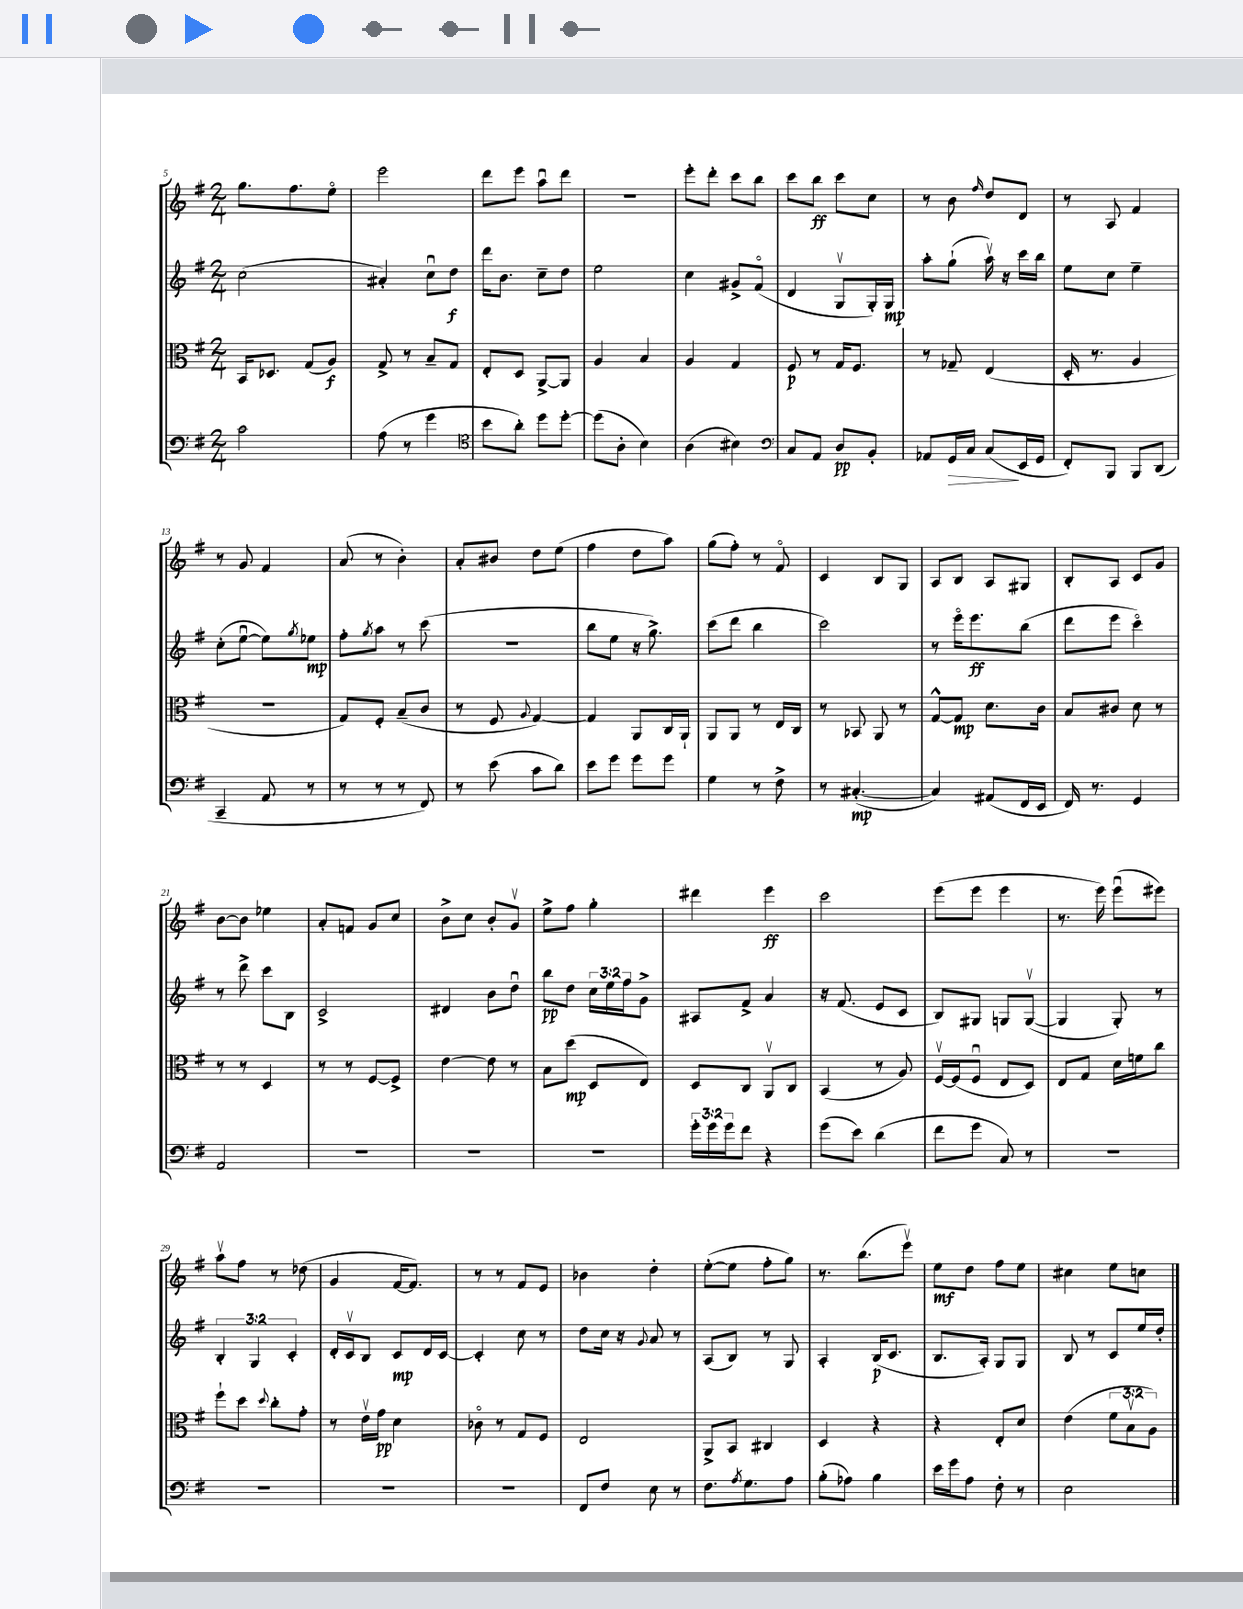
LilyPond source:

<<
\new StaffGroup <<
\new Staff = "s0" {
    \clef treble \key g \major \numericTimeSignature \time 2/4
    g''8. fis''8. e''8\flageolet |
    e'''2 |
    d'''8 e'''8 a''8\downbow d'''8 |
    R2 |
    e'''8-. d'''8-. c'''8 b''8 |
    c'''8 b''8\ff c'''8 c''8 |
    r8 b'8 \grace { fis''16 } d''8 d'8 |
    r8 a8 fis'4 |
    r8 g'8 fis'4 |
    a'8( r8 b'4-.) |
    a'8-. bis'8 d''8 e''8( |
    fis''4 d''8 a''8) |
    g''8( fis''8-.) r8 fis'8\flageolet |
    c'4 b8 g8 |
    a8 b8 a8 gis8 |
    b8-. a8 c'8 g'8 |
    b'8~ b'8 ees''4 |
    a'8-. f'8 g'8 c''8 |
    b'8-> c''8 b'8-. g'8\upbow |
    e''8-> fis''8 g''4-. |
    dis'''4 e'''4\ff |
    c'''2 |
    e'''8( e'''8 e'''4 |
    r8. e'''16) e'''8\downbow( eis'''8) |
    a''8\upbow fis''8 r8 des''8( |
    g'4 fis'16~ fis'8.) |
    r8 r8 fis'8 e'8 |
    bes'4 d''4-. |
    e''8~-.( e''8 fis''8-. g''8) |
    r8. b''8.( e'''8\upbow) |
    e''8\mf d''8 fis''8 e''8 |
    cis''4 e''8 c''8 \bar "|." |
}
\new Staff = "s1" {
    \clef treble \key g \major \numericTimeSignature \time 2/4 \override Staff.TupletNumber.text = #tuplet-number::calc-fraction-text
    c''2( |
    ais'4-.) c''8\downbow d''8\f |
    d'''16 b'8. c''8-- d''8 |
    e''2 |
    c''4 gis'8-> fis'8\flageolet( |
    d'4 g8\upbow g16-.) g16\mp |
    a''8-. g''8-!( a''16\upbow) r16 c'''16 b''16 |
    e''8 c''8 e''4-- |
    c''8-.( e''8~\downbow e''8) \acciaccatura { g''8 } ees''8\mp |
    fis''8-. \acciaccatura { g''8 } a''8 r8 c'''8( |
    R2 |
    b''8 e''8 r16 g''8.->) |
    c'''8( d'''8 b''4 |
    c'''2) |
    r8 e'''16\flageolet e'''8.\ff b''8( |
    d'''8 e'''8 c'''4\flageolet) |
    r8 d'''8-> c'''8 b8 |
    c'2-> |
    dis'4 b'8 d''8\downbow |
    b''8\pp d''8 \tuplet 3/2 { c''16 e''16 fis''16 } g'8-> |
    ais8 fis'8-> a'4 |
    r16 fis'8.( e'8 c'8 |
    b8) gis8 g8 g8~\upbow( |
    g4 g8-.) r8 |
    \tuplet 3/2 { b4-. g4 c'4-. } |
    d'16-. c'16\upbow b8 c'8\mp d'16 c'16~ |
    c'4-. c''8 r8 |
    d''8 c''16 r16 \appoggiatura { g'8 } a'8 r8 |
    a8( b8) r8 g8 |
    a4-. b16\p( c'8. |
    b8. a16-.) g8 g8 |
    b8 r8 c'8 e''16 d''16-. \bar "|." |
}
\new Staff = "s2" {
    \clef alto \key g \major \numericTimeSignature \time 2/4 \override Staff.TupletNumber.text = #tuplet-number::calc-fraction-text
    b,16 des8. g8( a8\f) |
    g8-> r8 b8-- g8 |
    e8-. d8 a,8~-> a,8 |
    a4 b4 |
    a4 g4 |
    fis8\p r8 g16 fis8. |
    r8 ges8-- e4( |
    d16-. r8. a4 |
    r2 |
    g8) fis8-. b8--( c'8 |
    r8 fis8 \appoggiatura { a8 } g4~) |
    g4 a,8 c16 a,16-! |
    a,8 a,8 r8 e16 c16 |
    r8 bes,8 a,8 r8 |
    g8~-^ g8\mp d'8. c'16 |
    b8 cis'8 d'8 r8 |
    r8 r8 d4 |
    r8 r8 fis8~ fis8-> |
    e'4~ e'8 r8 |
    b8 d''8\mp( d8 e8) |
    d8 c8 a,8\upbow c8 |
    b,4( r8 a8) |
    fis16~\upbow fis16( fis8\downbow e8 d8) |
    e8 g8 d'16 f'16 c''8 |
    fis''8-! d''8 \appoggiatura { d''8 } c''8-. g'8-. |
    r8 e'16\upbow g'16\pp d'4 |
    ces'8\flageolet r8 g8 fis8 |
    e2 |
    a,8-> b,8 cis4 |
    d4 r4 |
    r4 e8-. d'8 |
    e'4( \tuplet 3/2 { fis'8 b8\upbow a8) } \bar "|." |
}
\new Staff = "s3" {
    \clef bass \key g \major \numericTimeSignature \time 2/4 \override Staff.TupletNumber.text = #tuplet-number::calc-fraction-text
    c'2 |
    a8( r8 g'4 |
    \clef tenor b'8 a'8-.) d''8 d''8~-. |
    d''8( a8-. b4) |
    a4( bis4) |
    \clef bass c8 a,8 d8\pp b,8-. |
    aes,8 g,16\> c16 c8\!( e,16 g,16 |
    fis,8-.) b,,8 b,,8 d,8( |
    c,4-- a,8 r8 |
    r8 r8 r8 fis,8) |
    r8 e'8( c'8 d'8) |
    e'8 g'8 g'8 g'8 |
    g4 r8 fis8-> |
    r8 cis4.~-.\mp( |
    cis4) ais,8( fis,16 e,16 |
    fis,16) r8. g,4 |
    a,2 |
    r2 |
    R2 |
    R2 |
    \tuplet 3/2 { g'16-. g'16 g'16 } fis'8 r4 |
    g'8( e'8) d'4( |
    fis'8 g'8 c8) r8 |
    R2 |
    R2 |
    R2 |
    R2 |
    fis,8 fis8 e8 r8 |
    fis8. \acciaccatura { a8 } g8. a8 |
    b8-.( aes8) b4 |
    e'16 g'16 a8 fis8-. r8 |
    e2 \bar "|." |
}
>>
>>
\layout { \context { \Score currentBarNumber = #5 } }
